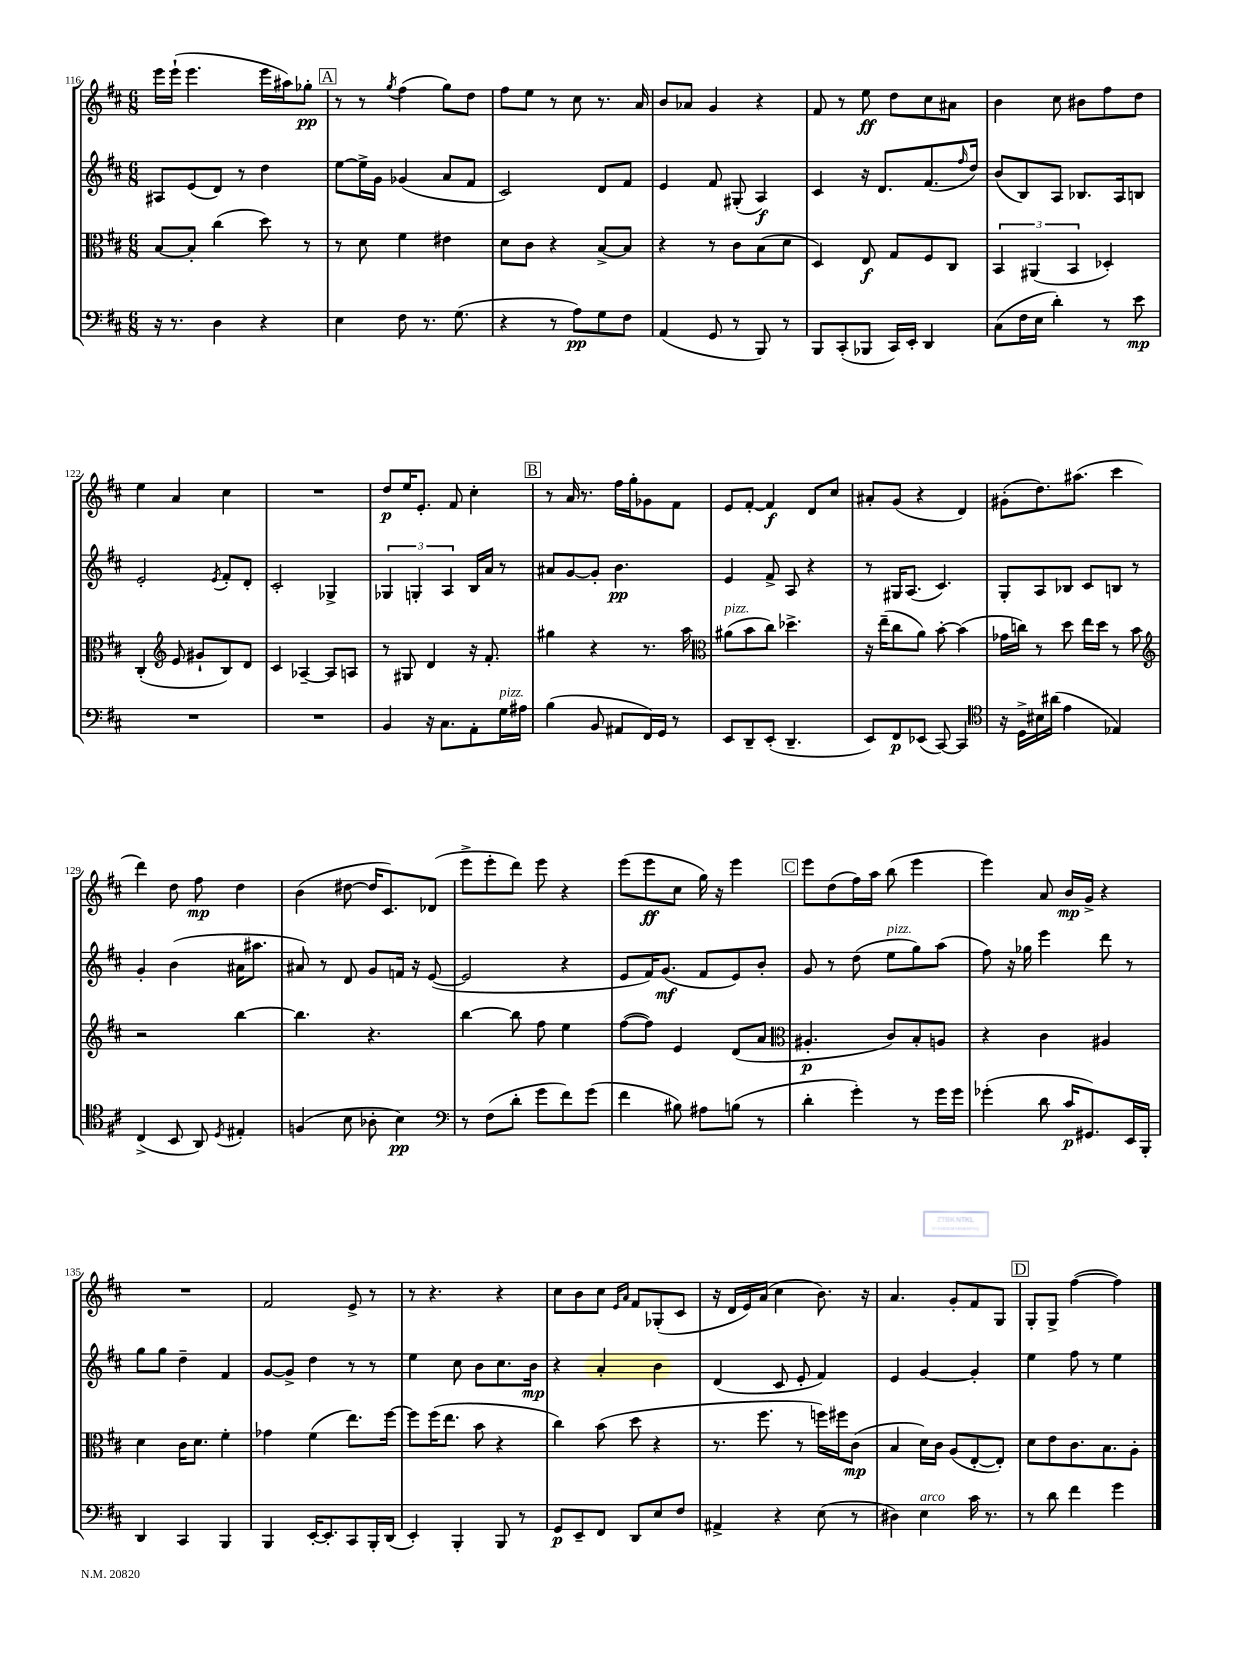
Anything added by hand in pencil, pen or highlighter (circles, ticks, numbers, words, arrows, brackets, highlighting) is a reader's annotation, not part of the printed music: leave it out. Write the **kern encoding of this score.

**kern	**dynam	**kern	**dynam	**kern	**dynam	**kern	**dynam
*part4	*part4	*part3	*part3	*part2	*part2	*part1	*part1
*staff4	*staff4	*staff3	*staff3	*staff2	*staff2	*staff1	*staff1
*clefF4	*	*clefC3	*	*clefG2	*	*clefG2	*
*k[f#c#]	*	*k[f#c#]	*	*k[f#c#]	*	*k[f#c#]	*
*M6/8	*	*M6/8	*	*M6/8	*	*M6/8	*
=116	=116	=116	=116	=116	=116	=116	=116
16r	.	[8B/L	.	8A#X/L	.	16eee\LL	.
8.r	.	.	.	.	.	(16eee`\JJ	.
.	.	8B'/J]	.	(8e/	.	4.eee\	.
4D\	.	(4cc#\	.	8d/J)	.	.	.
.	.	.	.	8r	.	.	.
4r	.	8dd\)	.	4dd\	.	16eee\LL	.
.	.	.	.	.	.	16aa#X\J)	.
.	.	8r	.	.	.	8gg-X'\J	pp
!!LO:REH:place=s1:t=A
=117	=117	=117	=117	=117	=117	=117	=117
4E\	.	8r	.	[8ee\L	.	8r	.
.	.	8d\	.	16ee^\L]	.	8r	.
.	.	.	.	16g\JJ	.	.	.
.	.	.	.	.	.	8qgg/	.
8F#\	.	4f#\	.	(4g-X/	.	(4ff#\	.
8.r	.	.	.	.	.	.	.
.	.	4e#X\	.	8a/L	.	8gg\L)	.
(8.G\	.	.	.	.	.	.	.
.	.	.	.	8f#/J	.	8dd\J	.
=118	=118	=118	=118	=118	=118	=118	=118
4r	.	8d\L	.	2c#/)	.	8ff#\L	.
.	.	8c#\J	.	.	.	8ee\J	.
8r	.	4r	.	.	.	8r	.
8A\L)	pp	.	.	.	.	8cc#\	.
8G\	.	[8B^/L	.	8d/L	.	8.r	.
8F#\J	.	8B/J]	.	8f#/J	.	.	.
.	.	.	.	.	.	16a/	.
=119	=119	=119	=119	=119	=119	=119	=119
(4AA/	.	4r	.	4e/	.	8b/L	.
.	.	.	.	.	.	8a-X/J	.
8GG/	.	8r	.	8f#/	.	4g/	.
8r	.	8c#\L	.	(8G#X'/	.	.	.
8BBB/)	.	(8B\	.	4A/)	f	4r	.
8r	.	8d\J	.	.	.	.	.
=120	=120	=120	=120	=120	=120	=120	=120
8BBB/L	.	4D/)	.	4c#/	.	8f#/	.
(8CC#'/	.	.	.	.	.	8r	.
8BBB-X/J	.	8E/	f	16r	.	8ee\	ff
.	.	.	.	8.d/L	.	.	.
16CC#/LL)	.	8G/L	.	.	.	8dd\L	.
16EE'/JJ	.	.	.	.	.	.	.
4DD/	.	8F#/	.	(8.f#/	.	8cc#\	.
.	.	8C#/J	.	.	.	8a#X\J	.
.	.	.	.	16qqff#/	.	.	.
.	.	.	.	16dd/Jk)	.	.	.
=121	=121	=121	=121	=121	=121	=121	=121
(8C#\L	.	6BB/	.	(8b/L	.	4b\	.
16F#\L	.	.	.	8B/)	.	.	.
.	.	(6AA#X/	.	.	.	.	.
16E\JJ	.	.	.	.	.	.	.
4d'\)	.	.	.	8A/J	.	8cc#\	.
.	.	6BB/	.	.	.	.	.
.	.	.	.	8.B-X/L	.	8b#X\L	.
8r	.	4D-X'/)	.	.	.	8ff#\	.
.	.	.	.	16A/k	.	.	.
8e\	mp	.	.	8Bn/J	.	8dd\J	.
!!LO:LB:g=z
=122	=122	=122	=122	=122	=122	=122	=122
2.r	.	(4C#'/	.	2e'/	.	4ee\	.
*	*	*clefG2	*	*	*	*	*
.	.	8e/	.	.	.	4a/	.
.	.	8g#X`/L	.	.	.	.	.
.	.	.	.	8qe/	.	.	.
.	.	8B/)	.	8f#'/L	.	4cc#\	.
.	.	8d/J	.	8d'/J	.	.	.
=123	=123	=123	=123	=123	=123	=123	=123
2.r	.	4c#/	.	2c#'/	.	2.r	.
.	.	[4A-X~/	.	.	.	.	.
.	.	8A-/L]	.	4G-X^/	.	.	.
.	.	8An/J	.	.	.	.	.
=124	=124	=124	=124	=124	=124	=124	=124
4BB/	.	8r	.	6G-X/	.	8dd/L	p
.	.	8G#X/	.	.	.	16ee/K	.
.	.	.	.	6Gn'/	.	.	.
.	.	.	.	.	.	8.e'/J	.
16r	.	4d/	.	.	.	.	.
8.C#\L	.	.	.	.	.	.	.
.	.	.	.	6A/	.	.	.
.	.	.	.	.	.	8f#/	.
8AA'\	.	16r	.	16B/LL	.	4cc#'\	.
.	.	8.f#'/	.	16a/JJ	.	.	.
!LO:TX:a:i:t=pizz.	!	!	!	!	!	!	!
16G\L	.	.	.	8r	.	.	.
16A#X\JJ	.	.	.	.	.	.	.
!!LO:REH:place=s1:t=B
=125	=125	=125	=125	=125	=125	=125	=125
(4B\	.	4gg#X\	.	8a#X/L	.	8r	.
.	.	.	.	[8g/	.	16a/	.
.	.	.	.	.	.	8.r	.
8BB/	.	4r	.	8g'/J]	.	.	.
8AA#X/L	.	.	.	4.b\	pp	16ff#\LL	.
.	.	.	.	.	.	16gg'\J	.
16FF#/L)	.	8.r	.	.	.	8g-X\	.
16GG/JJ	.	.	.	.	.	.	.
8r	.	.	.	.	.	8f#\J	.
.	.	16aa\	.	.	.	.	.
=126	=126	=126	=126	=126	=126	=126	=126
*	*	*clefC3	*	*	*	*	*
!	!	!LO:TX:a:i:t=pizz.	!	!	!	!	!
8EE/L	.	(8a#X\L	.	4e/	.	8e/L	.
8DD~/	.	8b\	.	.	.	[8f#'/J	.
(8EE'/J	.	8cc#\J)	.	8f#^/	.	4f#/]	f
4.DD~/	.	4.dd-X^\	.	8A/	.	.	.
.	.	.	.	4r	.	8d/L	.
.	.	.	.	.	.	8cc#/J	.
=127	=127	=127	=127	=127	=127	=127	=127
8EE/L)	.	16r	.	8r	.	8a#X'/L	.
.	.	(16ee~\KL	.	.	.	.	.
8FF#/	p	8cc#\	.	16G#X/KL	.	(8g/J	.
.	.	.	.	(8.A/J	.	.	.
(8EE-X/J	.	8a\J)	.	.	.	4r	.
[8CC#/)	.	[8b'\	.	4.c#/)	.	.	.
4CC#/]	.	(4b\]	.	.	.	4d/)	.
=128	=128	=128	=128	=128	=128	=128	=128
*clefC4	*	*	*	*	*	*	*
16r	.	16g-X\LL	.	8G'/L	.	(8g#X'\L	.
16D^\LL	.	16ccn\JJ)	.	.	.	.	.
16B#X\	.	8r	.	8A/	.	8.dd\)	.
(16a#X\JJ	.	.	.	.	.	.	.
4e\	.	8dd\	.	8B-X/J	.	.	.
.	.	.	.	.	.	(8.aa#X\J	.
.	.	16ee\LL	.	8c#/L	.	.	.
.	.	16dd\JJ	.	.	.	.	.
4E-X/)	.	8r	.	8Bn/J	.	4ccc#\	.
.	.	8b\	.	8r	.	.	.
!!LO:LB:g=z
=129	=129	=129	=129	=129	=129	=129	=129
*	*	*clefG2	*	*	*	*	*
(4C#^/	.	2r	.	4g'/	.	4ddd\)	.
8BB/	.	.	.	(4b\	.	8dd\	.
8AA/)	.	.	.	.	.	8ff#\	mp
8qD/	.	.	.	.	.	.	.
4E#X'/	.	[4bb\	.	16a#X\KL	.	4dd\	.
.	.	.	.	8.aa#X\J	.	.	.
=130	=130	=130	=130	=130	=130	=130	=130
(4Fn/	.	4.bb\]	.	8a#X/)	.	(4b\	.
.	.	.	.	8r	.	.	.
8B\	.	.	.	8d/	.	[8dd#X\	.
8A-X'\	.	4.r	.	8g/L	.	16dd#/KL]	.
.	.	.	.	.	.	8.c#/)	.
4B\)	pp	.	.	16fn/Jk	.	.	.
.	.	.	.	16r	.	.	.
.	.	.	.	([8e/	.	(8d-X/J	.
=131	=131	=131	=131	=131	=131	=131	=131
*clefF4	*	*	*	*	*	*	*
8r	.	[4bb\	.	2e/]	.	8eee^\L	.
(8F#\L	.	.	.	.	.	8eee'\	.
8d'\J	.	8bb\]	.	.	.	8ddd\J)	.
8g\L	.	8ff#\	.	.	.	8eee\	.
8f#\)	.	4ee\	.	4r	.	4r	.
(8g\J	.	.	.	.	.	.	.
=132	=132	=132	=132	=132	=132	=132	=132
4f#\	.	([8ff#\L	.	8e/L	.	(8eee\L	.
.	.	8ff#\J])	.	16f#/K)	.	8eee\	ff
.	.	.	.	(8.g/J	mf	.	.
8B#X\)	.	4e/	.	.	.	8cc#\J	.
8A#X\L	.	.	.	8f#/L	.	16gg\)	.
.	.	.	.	.	.	16r	.
(8Bn\J	.	(8d/L	.	8e/)	.	4eee\	.
8r	.	8a/J	.	8b'/J	.	.	.
!!LO:REH:place=s1:t=C
=133	=133	=133	=133	=133	=133	=133	=133
*	*	*clefC3	*	*	*	*	*
4d'\	.	4.A#X'/	p	8g/	.	8eee\L	.
.	.	.	.	8r	.	(8dd\	.
4g'\)	.	.	.	(8dd\	.	16ff#\L)	.
.	.	.	.	.	.	16aa\JJ	.
!	!	!	!	!LO:TX:a:i:t=pizz.	!	!	!
.	.	8c#/L)	.	8ee\L	.	(8bb\	.
8r	.	8B'/	.	8gg\)	.	4eee\	.
16g\LL	.	8An/J	.	(8aa\J	.	.	.
16g\JJ	.	.	.	.	.	.	.
=134	=134	=134	=134	=134	=134	=134	=134
(4g-X'\	.	4r	.	8ff#\)	.	4eee\)	.
.	.	.	.	16r	.	.	.
.	.	.	.	16gg-X\	.	.	.
8d\	.	4c#\	.	4eee\	.	8a/	.
16c#/KL	p	.	.	.	.	16b/LL	mp
8.GG#X/)	.	.	.	.	.	16g^/JJ	.
.	.	4A#X/	.	8ddd\	.	4r	.
16EE/L	.	.	.	8r	.	.	.
16BBB'/JJ	.	.	.	.	.	.	.
!!LO:LB:g=z
=135	=135	=135	=135	=135	=135	=135	=135
4DD/	.	4d\	.	8gg\L	.	2.r	.
.	.	.	.	8gg\J	.	.	.
4CC#/	.	16c#\KL	.	4dd~\	.	.	.
.	.	8.d\J	.	.	.	.	.
4BBB/	.	4f#'\	.	4f#/	.	.	.
=136	=136	=136	=136	=136	=136	=136	=136
4BBB/	.	4g-X\	.	[8g/L	.	2f#/	.
.	.	.	.	8g^/J]	.	.	.
[16EE'/KL	.	(4f#\	.	4dd\	.	.	.
8.EE'/]	.	.	.	.	.	.	.
8CC#/	.	8.ee\L)	.	8r	.	8e^/	.
16BBB'/L	.	.	.	8r	.	8r	.
(16DD/JJ	.	[16ff#\Jk	.	.	.	.	.
=137	=137	=137	=137	=137	=137	=137	=137
4EE'/)	.	8ff#\L]	.	4ee\	.	8r	.
.	.	(16ff#\K	.	.	.	4.r	.
.	.	8.ee\J	.	.	.	.	.
4BBB'/	.	.	.	8cc#\	.	.	.
.	.	8b\	.	8b\L	.	.	.
8BBB/	.	4r	.	8.cc#\	.	4r	.
8r	.	.	.	.	.	.	.
.	.	.	.	16b\Jk	mp	.	.
=138	=138	=138	=138	=138	=138	=138	=138
8GG/L	p	4cc#\)	.	4r	.	8cc#\L	.
8EE~/	.	.	.	.	.	8b\	.
8FF#/J	.	(8b\	.	4a'/	.	8cc#\J	.
.	.	.	.	.	.	16qqe/LL	.
.	.	.	.	.	.	16qqa/JJ	.
8DD/L	.	8dd\	.	.	.	8f#/L	.
8E/	.	4r	.	4b\	.	(8G-X'/	.
8F#/J	.	.	.	.	.	8c#/J	.
=139	=139	=139	=139	=139	=139	=139	=139
4AA#X^/	.	8.r	.	(4d/	.	16r	.
.	.	.	.	.	.	16d/LL	.
.	.	.	.	.	.	16e/)	.
.	.	8.ff#\	.	.	.	(16a/JJ	.
4r	.	.	.	8c#/	.	4cc#\	.
.	.	8r	.	8e'/	.	.	.
(8E\	.	16ffn\LL)	.	4f#/)	.	8.b\)	.
.	.	16ff#X\J	.	.	.	.	.
8r	.	(8c#\J	mp	.	.	.	.
.	.	.	.	.	.	16r	.
=140	=140	=140	=140	=140	=140	=140	=140
4D#X\)	.	4B/	.	4e/	.	4.a/	.
!LO:TX:a:i:t=arco	!	!	!	!	!	!	!
4E\	.	16d\LL)	.	[4g/	.	.	.
.	.	16c#\JJ	.	.	.	.	.
.	.	(8A/L	.	.	.	8g'/L	.
16c#\	.	[8E'/	.	4g'/]	.	8f#/	.
8.r	.	.	.	.	.	.	.
.	.	8E'/J])	.	.	.	8G/J	.
!!LO:REH:place=s1:t=D
=141	=141	=141	=141	=141	=141	=141	=141
8r	.	8d\L	.	4ee\	.	8G'/L	.
8d\	.	8e\	.	.	.	8G^/J	.
4f#\	.	8.c#\	.	8ff#\	.	([4ff#\	.
.	.	.	.	8r	.	.	.
.	.	8.B\	.	.	.	.	.
4g\	.	.	.	4ee\	.	4ff#\])	.
.	.	8A'\J	.	.	.	.	.
==	==	==	==	==	==	==	==
*-	*-	*-	*-	*-	*-	*-	*-
